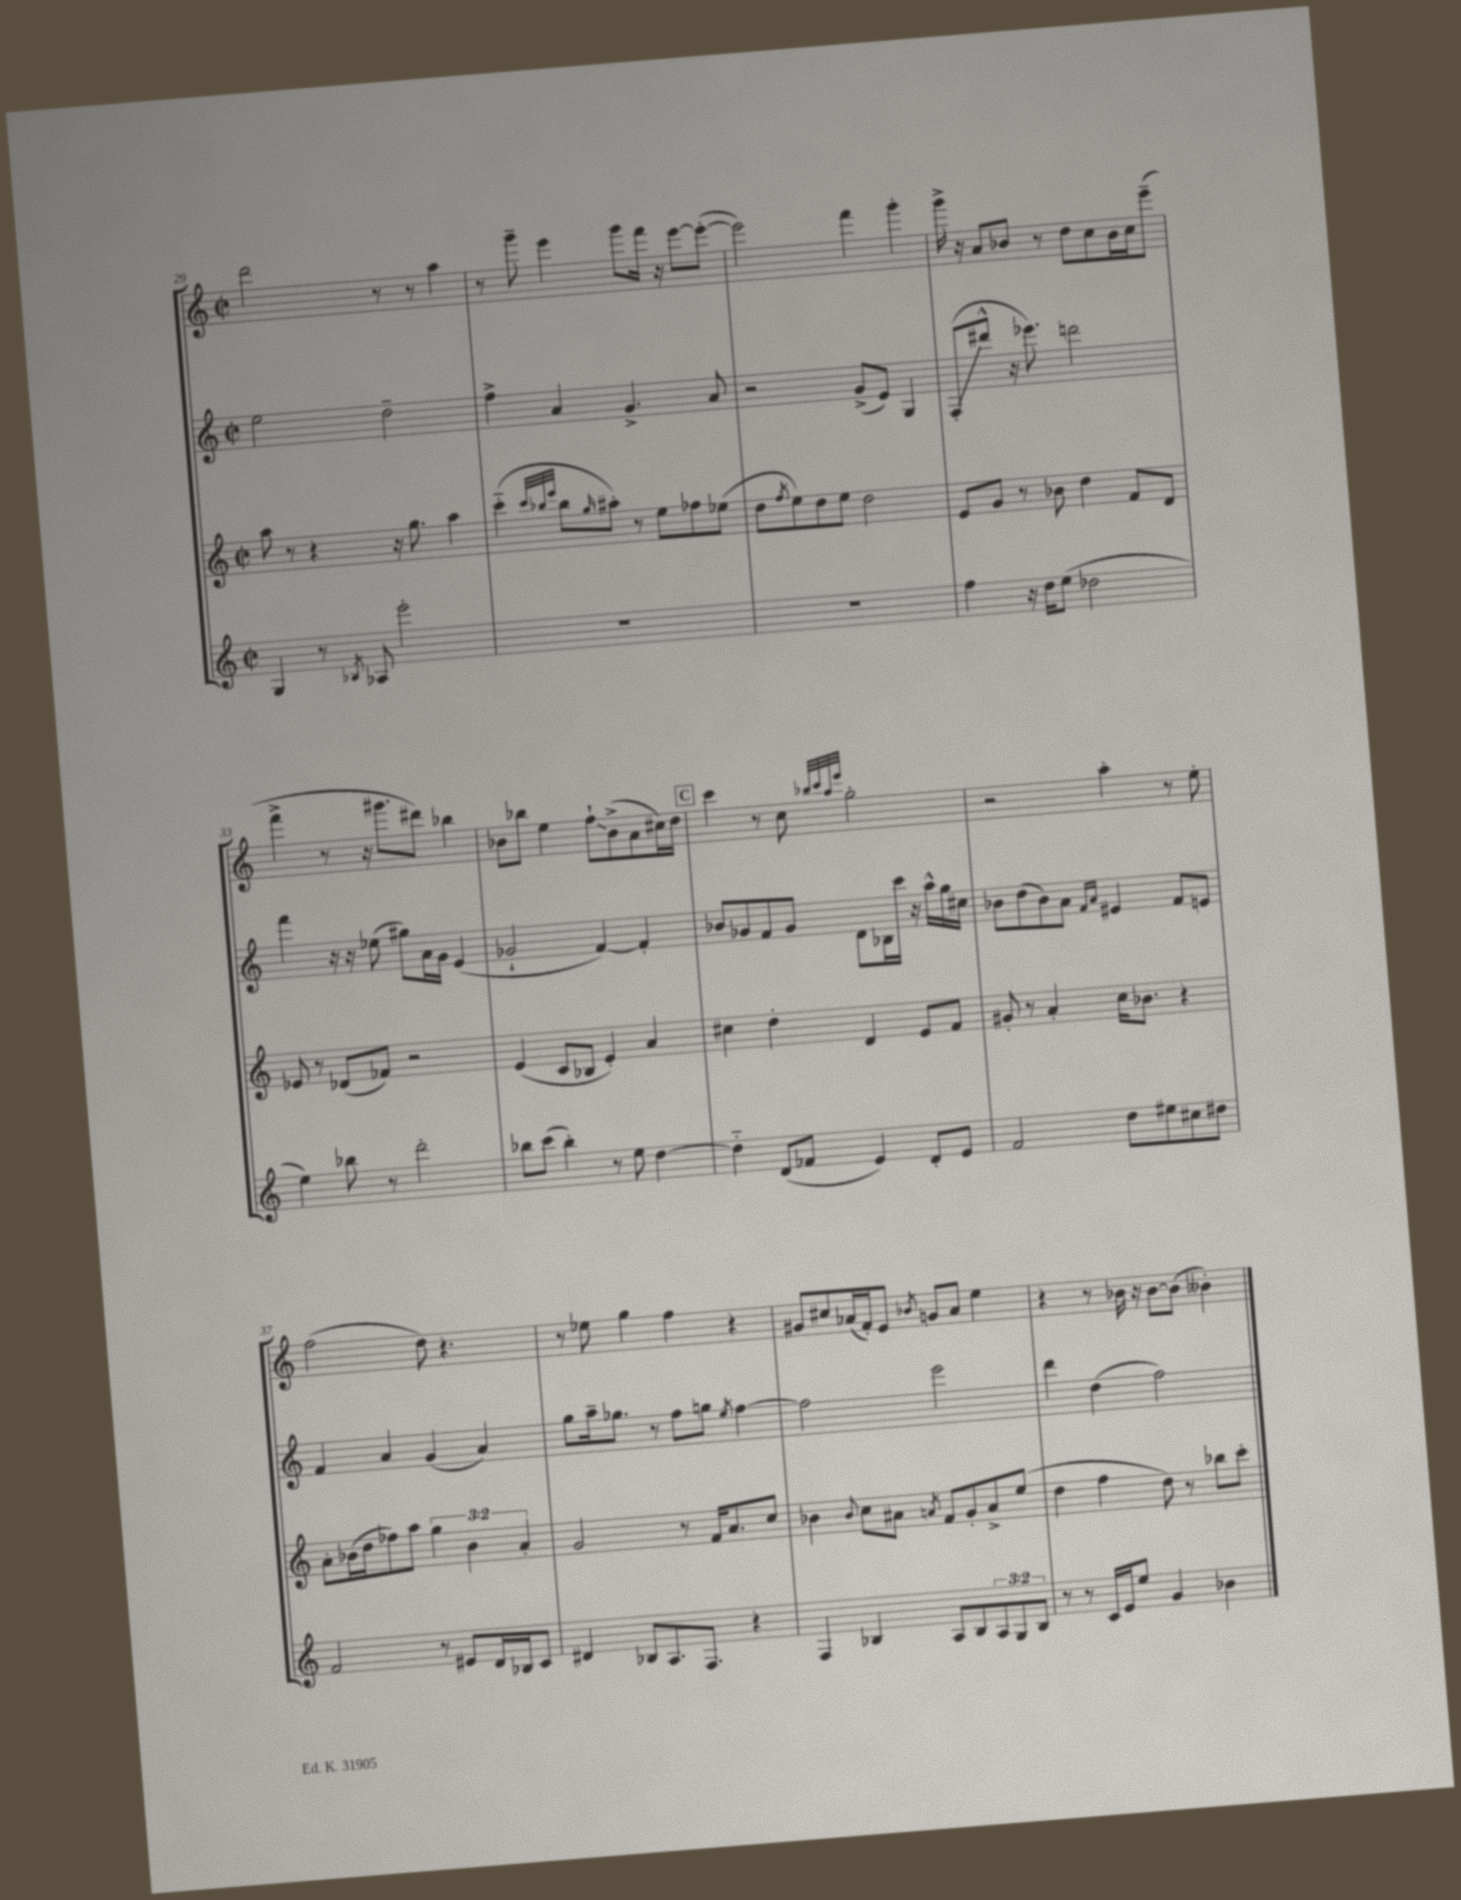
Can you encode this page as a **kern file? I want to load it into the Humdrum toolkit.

**kern	**kern	**kern	**kern
*staff4	*staff3	*staff2	*staff1
*clefG2	*clefG2	*clefG2	*clefG2
*k[]	*k[]	*k[]	*k[]
*M2/2	*M2/2	*M2/2	*M2/2
*met(c|)	*met(c|)	*met(c|)	*met(c|)
4G	8aa	2ee	2ddd
.	8r	.	.
8r	4r	.	.
8qB-	.	.	.
8A-	.	.	.
2eee'	16r	2dd~	8r
.	8.gg	.	.
.	.	.	8r
.	4aa	.	4aa
=	=	=	=
1r	(4ccc'~	4ff^	8r
.	.	.	8ggg~
.	32qqccc	.	.
.	32qqbb-	.	.
.	32qqeee	.	.
.	8bb-	4a	4eee
.	16qqgg	.	.
.	8aa#')	.	.
.	8r	4.g^	8ggg
.	8ee	.	16fff
.	.	.	16r
.	8ff-	.	[8eee
.	(8ee-	8a	(8eee'_
=	=	=	=
1r	8dd	2r	2eee])
.	8qff	.	.
.	8ee)	.	.
.	8dd	.	.
.	8ee	.	.
.	2dd	(8g^	4fff
.	.	8e)	.
.	.	4G	4ggg'
=	=	=	=
4ff	8e	(8F'	16ggg^
.	.	.	16r
.	8g	8ddd#^^	8a
16r	8r	16r	8b-
16dd	.	8.eee-)	.
(8ee	8b-	.	8r
2dd-	4dd	2ddd	8dd
.	.	.	8cc
.	8f	.	16b-
.	.	.	16cc
.	8d	.	(8eee~
=	=	=	=
4ee)	8e-	4fff	4fff^
.	8r	.	.
8bb-	(8d-	16r	8r
.	.	16r	.
8r	8f-)	(8ee-	16r
.	.	.	8.ggg#
2ddd'	2r	8gg#)	.
.	.	16a	8ddd#)
.	.	16g	.
.	.	(4e	4bb-
=	=	=	=
8bb-	(4e	2g-`	8b-
(8ccc	.	.	8bb-
4bb-')	8c	.	4ee
.	8B-	.	.
8r	4e')	[4f)	8ff`
8ee	.	.	(8b-^
[4dd	4a	4f']	8a
.	.	.	16cc#)
.	.	.	16dd
=	=	=	=
4dd'~]	4cc#	8b-	4ccc
.	.	8g-	.
(8d	4dd'	8f	8r
8f-	.	8g-	8cc
.	.	.	32qqbb-
.	.	.	32qqccc
.	.	.	32qqaa
.	.	.	32qqeee
4e)	4d	8d	2gg'
.	.	16B-	.
.	.	16ccc	.
8d'	8e	16r	.
.	.	16aa^^	.
8e	8f	16gg	.
.	.	16cc#	.
=	=	=	=
2f	8g#'	8b-	2r
.	8r	(8dd	.
.	4a'	8b-)	.
.	.	8a	.
.	.	16qqf	.
.	.	16qqa	.
8dd	16cc	4e#	4aa'
.	8.b-	.	.
8ee#	.	.	.
8cc#	4r	8f	8r
8dd#	.	8e	8ee'
=	=	=	=
2f	8a'	4f	(2ff
.	(16b-	.	.
.	16dd	.	.
.	8ff-)	4a	.
.	8aa	.	.
8r	6gg	(4g	8dd)
8e#	.	.	4.r
.	6b-	.	.
16d	.	4a)	.
16B-	.	.	.
.	6a'	.	.
8c	.	.	.
=	=	=	=
4d#	2g	8gg	8r
.	.	16aa~	8ee-
.	.	8.gg-	.
8B-	.	.	4gg
8.A	.	8r	.
.	8r	8ff	4ff
8.F	.	.	.
.	16f	8gg	.
.	8.a	.	.
.	.	8qee	.
4r	.	[4ff	4r
.	8cc	.	.
=	=	=	=
4F	4b-	2ff]	8g#
.	.	.	8cc#
.	8qqb-	.	.
4B-	8cc	.	(16a-
.	.	.	16f')
.	8a#	.	8e
.	8qa	.	8qb-
8A	8f	2eee	8g
8B-	8g'	.	8a-
12A	8a^	.	4ee
12G	.	.	.
.	(8ee	.	.
12B-	.	.	.
=	=	=	=
8r	4dd	4ddd	4r
8r	.	.	.
16c	4ff	(4dd	8r
16e	.	.	.
8ee	.	.	16b-
.	.	.	16r
4g	8dd)	2ff)	[8b-
.	8r	.	(8b-]
4b-	8bb-	.	4b--')
.	8ccc'	.	.
==	==	==	==
*-	*-	*-	*-
